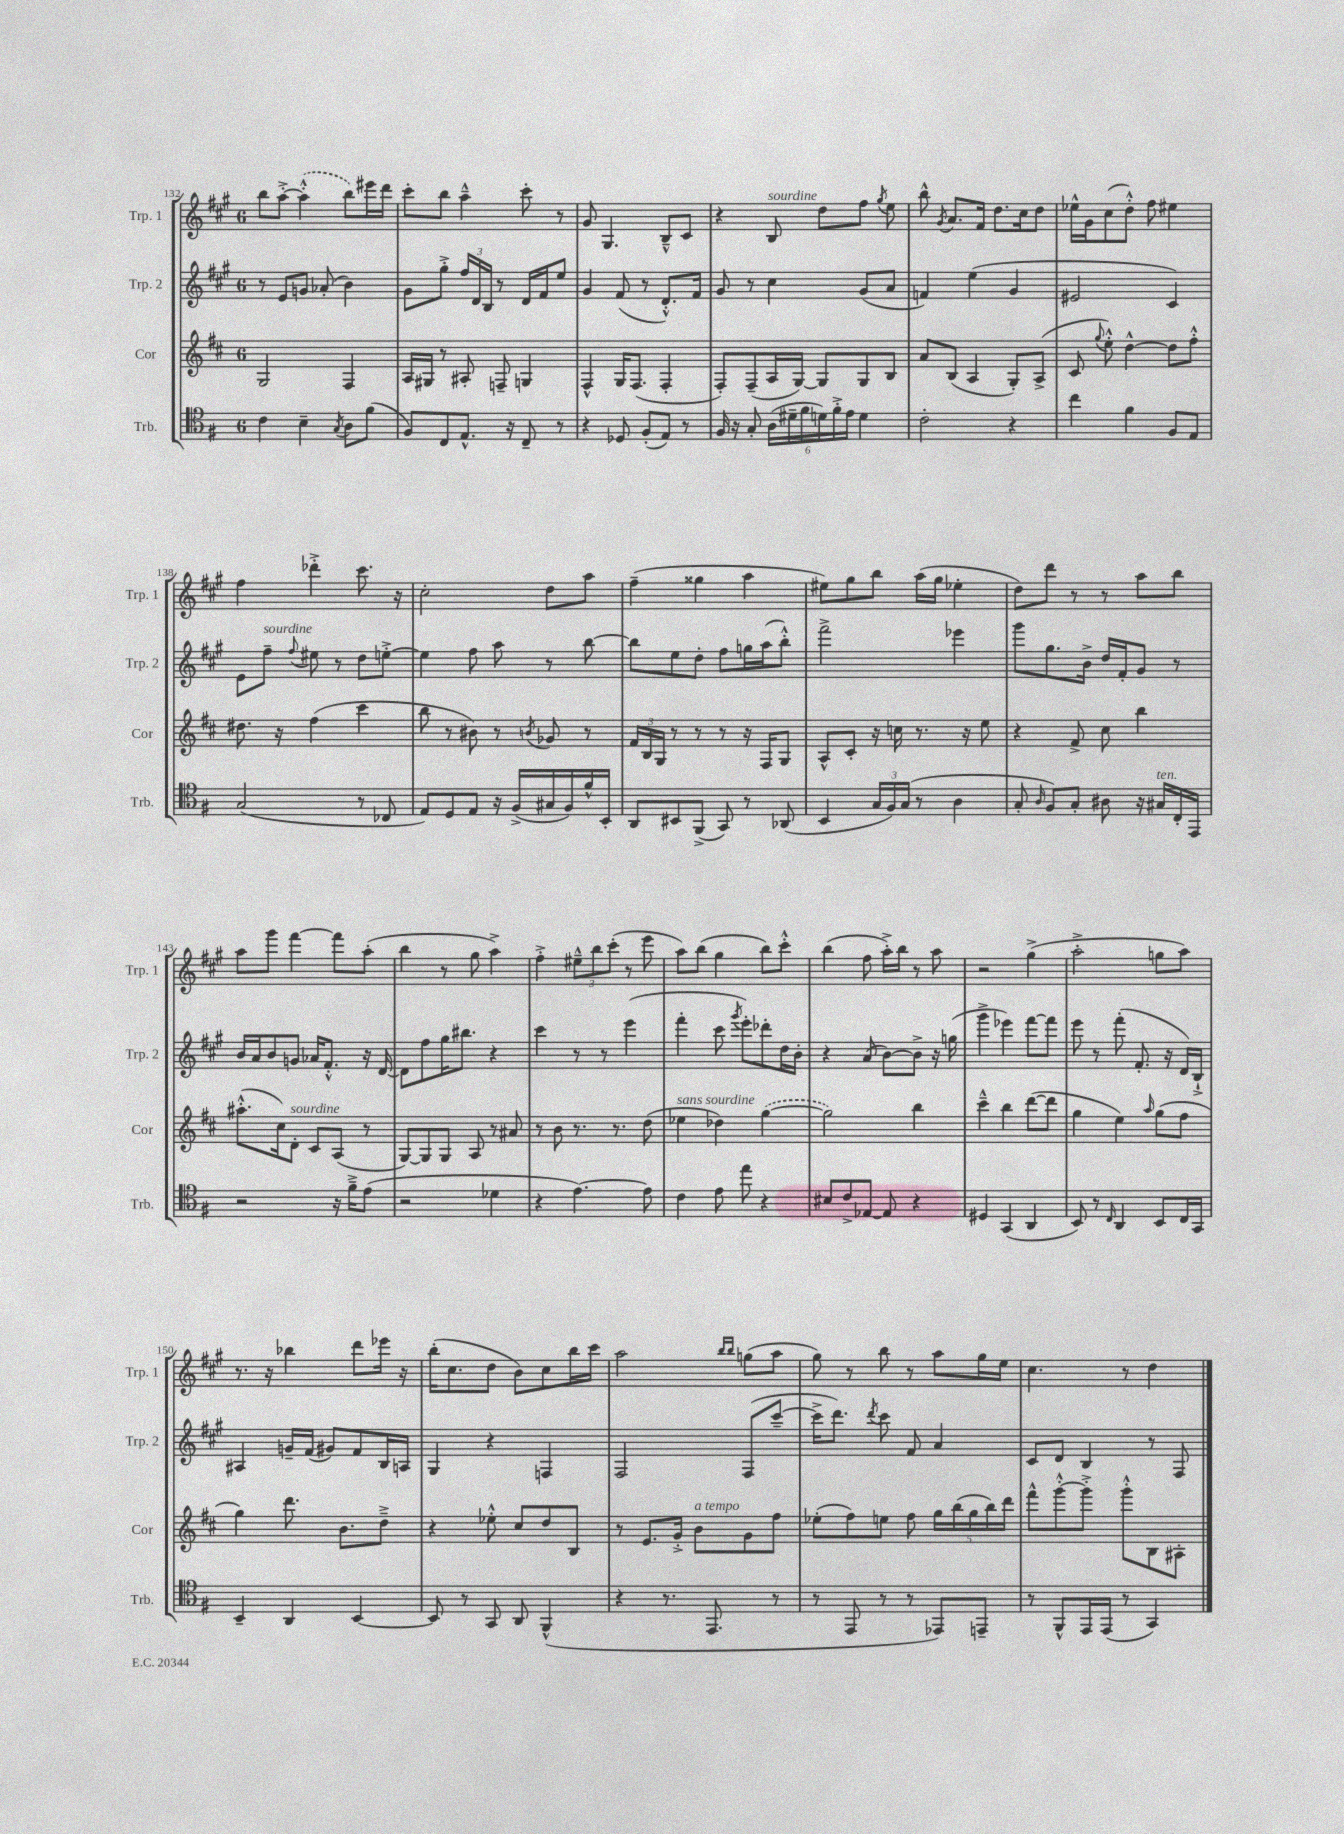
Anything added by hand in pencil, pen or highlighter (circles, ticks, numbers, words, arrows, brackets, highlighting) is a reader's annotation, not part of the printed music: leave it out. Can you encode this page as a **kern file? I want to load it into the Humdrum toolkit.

**kern	**kern	**kern	**kern
*part4	*part3	*part2	*part1
*staff4	*staff3	*staff2	*staff1
*I"Trb.	*I"Cor	*I"Trp. 2	*I"Trp. 1
*I'Trb.	*I'Cor	*I'Trp. 2	*I'Trp. 1
*clefC4	*clefG2	*clefG2	*clefG2
*k[f#]	*k[f#c#]	*k[f#c#g#]	*k[f#c#g#]
*M6/8	*M6/8	*M6/8	*M6/8
=132	=132	=132	=132
4c\	2G/	8r	8bb\L
.	.	8e/L	[8aa'^\J
4B~\	.	8gn/J	(4aa'^^\]
.	.	(8a-X'/	.
8qG/	.	.	.
8A\L	4F#/	4b\)	8bb\L)
(8f#\J	.	.	16eee#X\L
.	.	.	16ddd\JJ
=133	=133	=133	=133
8F#/L)	16A/LL	8g#\L	8ccc#'\L
.	16G#X/JJ	.	.
8C/	8r	8gg#'^\J	8bb\J
8.E^^/J	8A#X'/	24ff#/LL	4aa~^^\
.	.	24d/	.
.	.	24B/JJ	.
.	8Fn~/	8r	.
16r	.	.	.
8C~/	4Gn/	16d/LL	8ccc#'\
.	.	16f#/J	.
8r	.	8ee/J	8r
=134	=134	=134	=134
4r	4F#^^/	4g#/	8g#/
.	.	.	4.G#/
8D-X/	16G/KL	(8f#/	.
.	(8.F#/J	.	.
(8F#'/L	.	8r	.
8E/J)	4F#'/	8.d'^^/L)	8B~^^/L
8r	.	.	8c#/J
.	.	16f#/Jk	.
=135	=135	=135	=135
16F#/	8F#'/L)	8g#/	4r
16r	.	.	.
8G'/	(8F#~/	8r	.
!	!	!	!LO:TX:a:i:t=sourdine
(24A\LL	16A/L	4cc#\	8B/
24d#X~\	.	.	.
.	[16G/JJ)	.	.
24f#\	.	.	.
24dn\)	8G/L]	.	8dd\L
24f#'^\	.	.	.
24e\JJ	.	.	.
4d\	8G/	(8g#/L	8ff#\J
.	.	.	8qgg#/
.	8B/J	8a/J	8ee\
=136	=136	=136	=136
2c'\	8a/L	4fn/)	8bb^^\
.	.	.	8qg#/
.	(8B/J	.	8.a/L
.	4A/	(4ee\	.
.	.	.	16f#/Jk
.	.	.	8.dd\L
4r	8G'/L)	4g#/	.
.	.	.	16cc#\k
.	(8A^/J	.	8dd\J
=137	=137	=137	=137
4cc\	8c#/	2e#X/	16ee-X^^\LL
.	.	.	16g#\J
.	8qqgg/	.	.
.	8ee'^^\)	.	(8cc#\
4f#\	[4dd^^\	.	8dd'^^\J)
.	.	.	8ff#\
8F#/L	8dd\L]	4c#/)	4ee#X\
8E/J	8ff#'^^\J	.	.
!!LO:LB:g=z
=138	=138	=138	=138
(2G/	8.dd#X\	8e\L	4ff#\
!	!	!LO:TX:a:i:t=sourdine	!
.	.	8ff#~\J	.
.	16r	.	.
.	.	8qqff#/	.
.	(4ff#\	8ee#X\	4ddd-X'^\
.	.	8r	.
8r	4ccc#\	8dd\L	8.ccc#\
8C-X/	.	[8een'^\J	.
.	.	.	16r
=139	=139	=139	=139
8E/L)	8bb\	4ee\]	2cc#'\
8D/	8r	.	.
8E/J	8b#X\)	8ff#\	.
16r	8r	8aa\	.
(16F#^/LL	.	.	.
.	8qbn/	.	.
16G#X/	8g-X/	8r	8dd\L
16F#/)	.	.	.
16f#^^/	8r	[8bb\	8aa\J
16BB'/JJ	.	.	.
=140	=140	=140	=140
8AA/L	24f#/LL	8bb\L]	(4ff#~\
.	24B/	.	.
.	24G/JJ	.	.
8BB#X/	8r	8ee\	.
(8FF#^/J	8r	8dd'\J	4gg##X\
8GG/)	8r	8ff#\L	.
8r	16r	16ggn\L	4aa\
.	16F#/KL	(16aa\J	.
(8AA-X/	8G/J	8bb'^^\J)	.
=141	=141	=141	=141
4BB/	8A^^/L	2fff#^\	8ee#X\L)
.	8c#'/J	.	8gg#\
24G/LL	16r	.	8bb\J
24F#/)	.	.	.
.	16ccn\	.	.
(24G/JJ	.	.	.
8r	8.r	.	(16aa\LL
.	.	.	16gg#\JJ
4A\	.	4eee-X\	4ee-X'\
.	16r	.	.
.	8ee\	.	.
=142	=142	=142	=142
8G'/	4r	8ggg#\L	8dd\L)
16qqA/	.	.	.
8F#/L)	.	8.gg#\	8ddd\J
8G'/J	8f#^/	.	8r
.	.	16b^\Jk	.
8A#X\	8cc#\	16dd/LL	8r
.	.	16f#'/J	.
16r	4bb\	8g#/J	8aa\L
!LO:TX:a:i:t=ten.	!	!	!
16G#X/LL	.	.	.
16C'/	.	8r	8bb\J
16EE/JJ	.	.	.
!!LO:LB:g=z
=143	=143	=143	=143
2r	(8.aa#X'^^\L	16b/LL	8aa\L
.	.	16a/J	.
.	.	8b/	8ggg#\J
.	16cc#\k)	.	.
!	!LO:TX:a:i:t=sourdine	!	!
.	8d'\J	8gn/J	[4fff#\
.	8c#/L	16a-X/KL	.
.	.	8.f#'^^/J	.
16r	(8A/J	.	8fff#\L]
16f#~^\KL	.	.	.
(8e\J	8r	16r	(8aa'\J
.	.	[16d/	.
=144	=144	=144	=144
2r	[8G/L)	8d\L]	4bb\
.	8G/]	8ff#\	.
.	8G/J	16gg#\K	8r
.	.	8.bb#X\J	.
.	8A/	.	8gg#\
4d-X\	8r	4r	4aa^\)
.	8a#X/	.	.
=145	=145	=145	=145
4r	8r	4ccc#\	4ff#'^\
.	8b\	.	.
[4.e\)	8.r	8r	12ee#X~^^\L
.	.	.	12bb\
.	.	8r	.
.	.	.	(12ccc#'\J
.	8.r	.	.
.	.	(4eee\	8r
8e\]	(8dd\	.	8eee\
=146	=146	=146	=146
!	!LO:TX:a:i:t=sans sourdine	!	!
4c\	4ee-X\	4fff#'\	8aa\L)
.	.	.	(8bb\J
8e\	4dd-X\)	8ccc#\	4gg#\
.	.	8qggg#/	.
8ee\	.	8eee'\L)	.
4r	([4gg\	8ddd-X'\	8bb\L)
.	.	16dd\L	8ccc#'^^\J
.	.	16b'\JJ	.
=147	=147	=147	=147
8B#X/L	2gg\])	4r	(4bb\
8c^/	.	.	.
[8E-X/J	.	(8a/	8ff#\
8E-/]	.	[8b\L)	16aa'^\LL)
.	.	.	16bb\JJ
4r	4bb\	8b^\J]	8r
.	.	16r	8aa\
.	.	(16ggn\	.
=148	=148	=148	=148
4D#X/	4ccc#~^^\	4ggg#^\	2r
(4GG/	4bb\	4eee-X\)	.
4AA/	([8ddd\L	[8fff#\L	(4gg#^\
.	8ddd\J]	8fff#\J]	.
=149	=149	=149	=149
8BB/)	4gg\	8eee\	2aa'^\
8r	.	8r	.
16qqC/	.	.	.
4AA/	4ee\)	(8fff#'\	.
.	.	8.f#'/	.
.	16qqaa/	.	.
8BB/L	(8gg\L	.	8ggn\L
.	.	16r	.
16C/L	8ff#\J	16d/LL)	8aa\J)
16GG/JJ	.	16B`^/JJ	.
!!LO:LB:g=z
=150	=150	=150	=150
4BB~/	4gg\)	4A#X/	8.r
.	.	.	16r
4AA/	8.ddd\	16gn~/LL	4bb-X\
.	.	(16f#/JJ	.
.	.	8g#X/L)	.
.	8.b\L	.	.
[4BB/	.	8f#/	8ddd\L
.	8dd~^\J	16B/L	16eee-X\Jk
.	.	16An/JJ	16r
=151	=151	=151	=151
8BB/]	4r	4G#/	(16bb'\KL
.	.	.	8.cc#\
8r	.	.	.
8GG/	8ee-X'^^\	4r	8dd\J
8AA/	8cc#/L	.	8b\L)
(4FF#^^/	8dd/	4Fn/	8cc#\
.	8B/J	.	16bb\L
.	.	.	16ccc#\JJ
=152	=152	=152	=152
4r	8r	2F#/	2aa\
.	8.e/L	.	.
8.r	.	.	.
.	16g'^/Jk	.	.
!	!LO:TX:a:i:t=a tempo	!	!
.	8b\L	.	.
8.EE/	.	.	.
.	.	.	16qqbb/LL
.	.	.	16qqbb/JJ
.	8g\	(8F#/L	(8ggn\L
8r	8ff#\J	[8ccc#~/J	8aa\J
=153	=153	=153	=153
8r	(8ee-X'\L	16ccc#^\KL]	8gg#\)
.	.	8.ddd\J)	.
8EE/	8ff#\)	.	8r
.	.	8qddd/	.
8r	8een\J	8ccc#\	8bb\
8r	8ff#\	8f#/	8r
8EE-X/L)	20gg\LL	4a/	8aa\L
.	(20bb\	.	.
.	20gg\	.	.
8EEn~/J	.	.	16gg#\L
.	20bb\)	.	.
.	.	.	16ee\JJ
.	20ddd\JJ	.	.
=154	=154	=154	=154
8r	8fff#^^\L	8c#/L	4.cc#\
8FF#^^/L	[8ggg'^^\	8d/J	.
16EE/L	8ggg'^\J]	4B/	.
(16EE/JJ	.	.	.
8r	8ggg'^^\L	.	8r
4GG/)	8B\	8r	4dd\
.	8A#X'\J	8F#/	.
==	==	==	==
*-	*-	*-	*-
